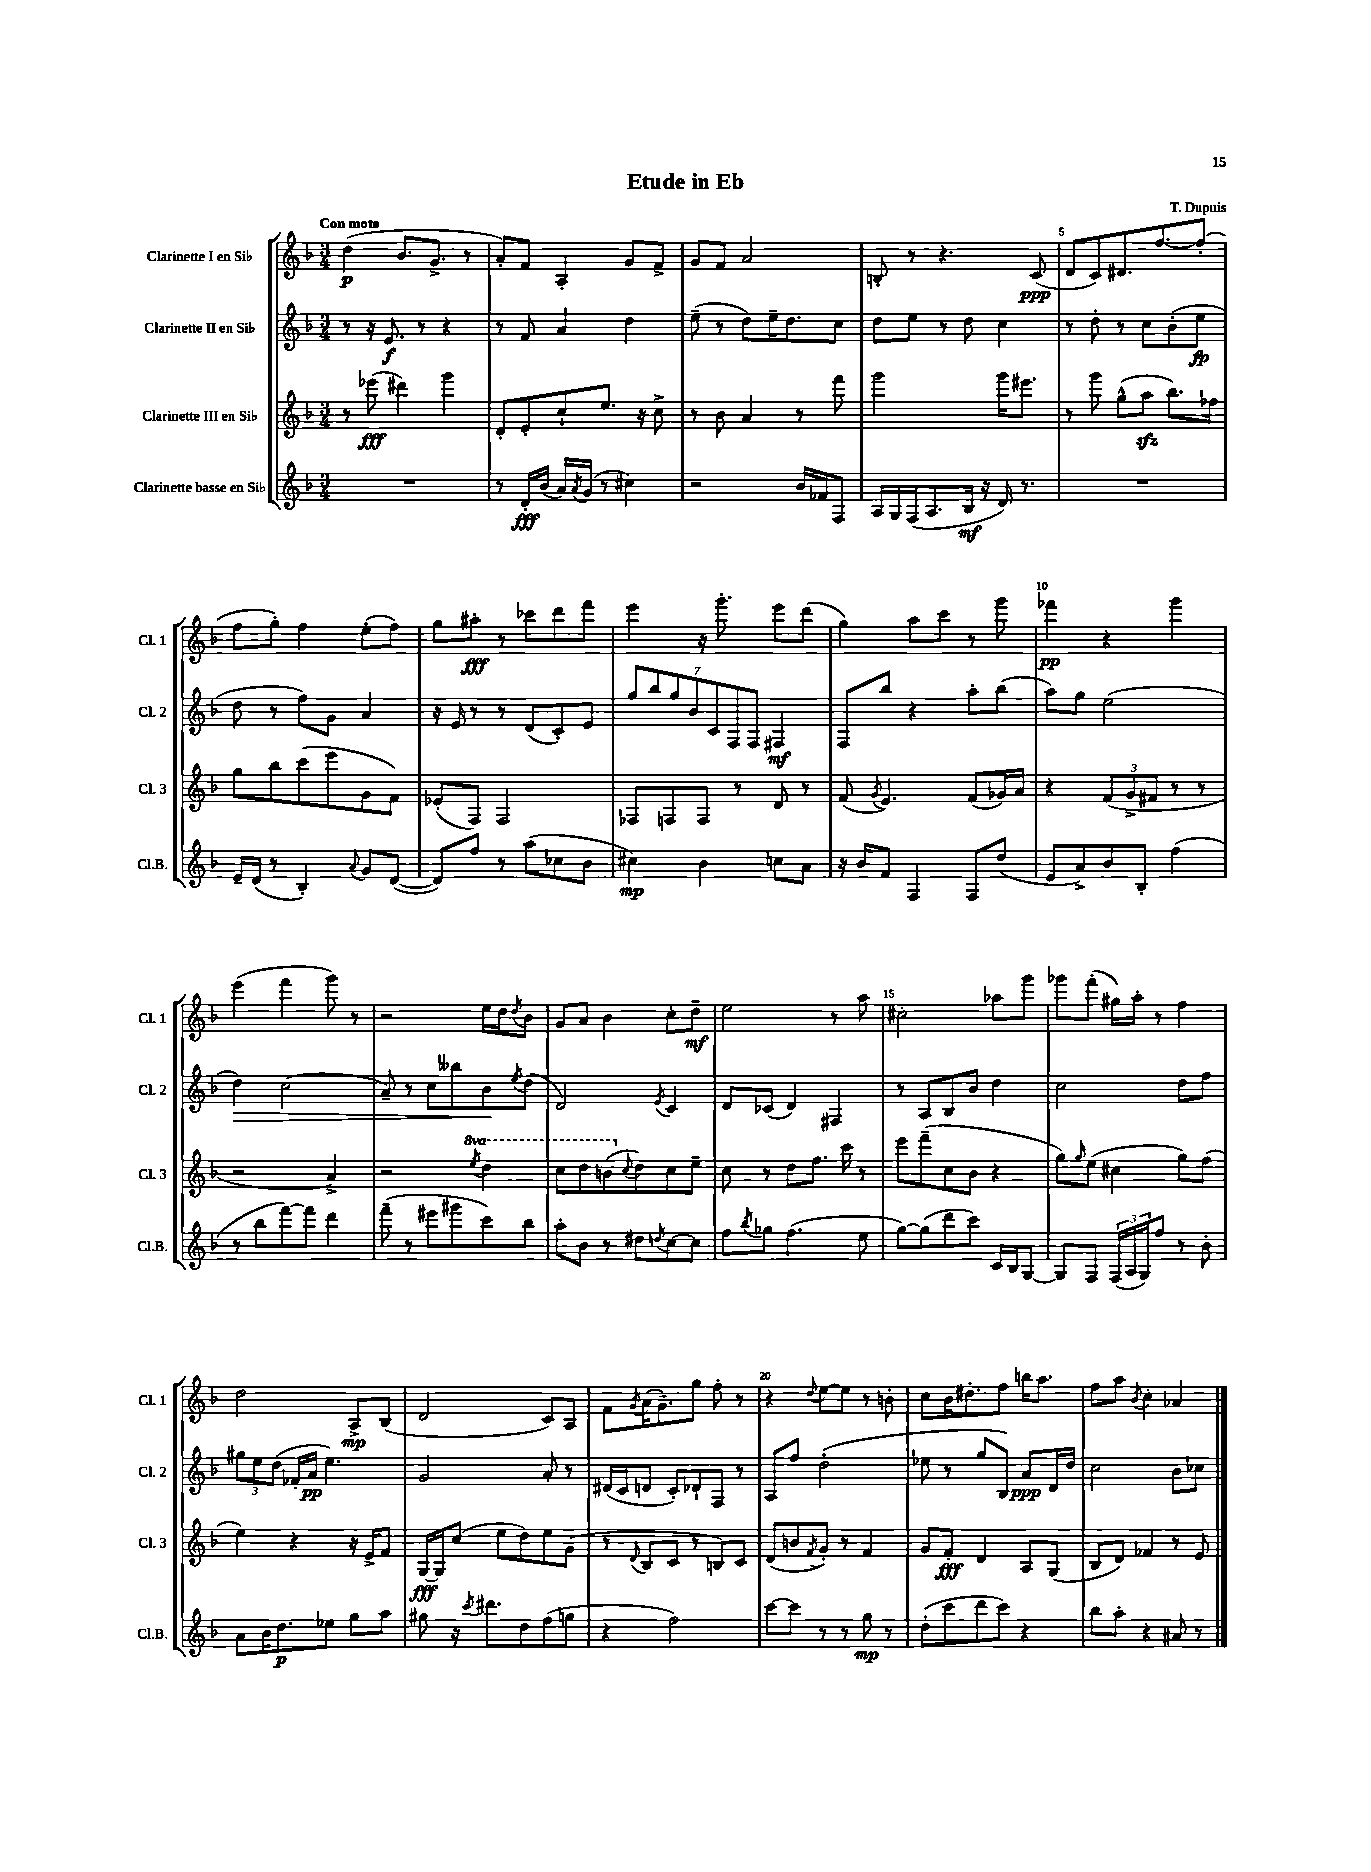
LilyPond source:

\header { title = "Etude in Eb" composer = "T. Dupuis" }
<<
\new StaffGroup <<
\new Staff = "s0" \with { instrumentName = "Clarinette I en Sib" shortInstrumentName = "Cl. 1" } {
    \clef treble \key f \major \numericTimeSignature \time 3/4 \tempo "Con moto"
    d''4\p( bes'8. g'8.-> r8 |
    a'8-.) f'8 a4-. g'8 f'8-> |
    g'8 f'8 a'2 |
    b8-. r8 r4. c'8\ppp( |
    d'8 c'8) dis'8. f''8.~ f''8-.( |
    f''8 g''8-.) f''4 e''8-.( f''8) |
    g''8 ais''8-.\fff r8 ces'''8 d'''8 f'''8 |
    e'''4 r16 g'''8.-. e'''8 d'''8( |
    g''4) a''8 c'''8 r8 g'''8 |
    fes'''4\pp r4 g'''4 |
    e'''4( f'''4 g'''8) r8 |
    r2 e''16 d''16 \acciaccatura { d''8 } bes'8 |
    g'8 a'8 bes'4 c''8-. d''8--\mf |
    e''2 r8 a''8 |
    cis''2-. aes''8 g'''8 |
    ges'''8 f'''8-.( gis''16) a''16-. r8 f''4 |
    d''2 a8->\mp bes8( |
    d'2 c'8) a8 |
    f'8 \acciaccatura { g'8 } a'16( g'8.--) g''8 f''8-. r8 |
    r4 \appoggiatura { d''8 } e''8~ e''8 r8 b'8-. |
    c''8 bes'16 dis''8.-. f''8 b''16 a''8. |
    f''8 a''8 \acciaccatura { bes'8 } c''4-. aes'4 \bar "|." |
}
\new Staff = "s1" \with { instrumentName = "Clarinette II en Sib" shortInstrumentName = "Cl. 2" } {
    \clef treble \key f \major \numericTimeSignature \time 3/4
    r8 r16 e'8.\f r8 r4 |
    r8 f'8 a'4 d''4 |
    e''8--( r8 d''8) e''16-- d''8. c''8 |
    d''8 e''8 r8 d''8 c''4 |
    r8 d''8-. r8 c''8 bes'8-.( e''8\fp |
    d''8 r8 f''8) g'8 a'4 |
    r16 e'16 r8 r8 d'8( c'8-.) e'8 |
    \tuplet 7/4 { g''8 bes''8 g''8 bes'8 c'8 f8 f8 } fis4\mf |
    f8 bes''8 r4 a''8-. bes''8( |
    a''8) g''8 e''2( |
    d''4\>) c''2( |
    a'8--) r8 c''8 beses''8 bes'8\! \acciaccatura { e''8 } d''8( |
    d'2) \acciaccatura { e'8 } c'4 |
    d'8 ces'8( d'4) fis4 |
    r8 a8 bes8 bes'8 d''4 |
    c''2 d''8 f''8 |
    \tuplet 3/2 { gis''8 e''8 d''8( } fes'16-. a'16\pp e''4.) |
    g'2 a'8-. r8 |
    dis'16( c'16 d'8 c'8-.) des'8-! f8 r8 |
    a8 f''8 d''2-.( |
    ees''8 r8 g''8 bes8) a'8\ppp d'16 d''16 |
    c''2 bes'8 ces''8 \bar "|." |
}
\new Staff = "s2" \with { instrumentName = "Clarinette III en Sib" shortInstrumentName = "Cl. 3" } {
    \clef treble \key f \major \numericTimeSignature \time 3/4 \set Staff.ottavationMarkups = #ottavation-simple-ordinals
    r8 ees'''8\fff( dis'''4) g'''4 |
    d'8-. e'8-. c''8-! e''8. r16 c''8-> |
    r8 bes'8 a'4 r8 f'''8 |
    g'''2 g'''16 eis'''8. |
    r8 g'''8 g''8-^( a''8\sfz bes''8.) fes''16 |
    g''8 bes''8 c'''8( e'''8 g'8 f'8) |
    ees'8-.( f8) f2 |
    fes8 f8 f8 r8 d'8 r8 |
    f'8( \acciaccatura { g'8 } e'4.) f'8( ges'16) a'16 |
    r4 \tuplet 3/2 { f'8( g'8-> fis'8 } r8 r8 |
    r2 a'4->) |
    r2 \ottava #1 \acciaccatura { e'''8 } d'''4 |
    c'''8 d'''8 b''8( \ottava #0 \appoggiatura { c''8 } d''8) c''8 e''8-- |
    c''8 r8 d''8 f''8. c'''16 r8 |
    e'''8 f'''8--( c''8 bes'8 r4 |
    g''8) \grace { g''16 } e''8( cis''4 g''8) f''8( |
    e''4) r4 r16 e'16-> f'8 |
    g16~\fff g16 c''8( e''8 d''8) e''8 g'8( |
    r8 \appoggiatura { d'8 } bes8 c'8 r8 b8) c'8 |
    d'8( b'8 \acciaccatura { f'8 } g'8-.) r8 f'4 |
    g'8 f'8-.\fff d'4 a8 g8( |
    bes8 d'8) fes'4 r8 e'8 \bar "|." |
}
\new Staff = "s3" \with { instrumentName = "Clarinette basse en Sib" shortInstrumentName = "Cl.B." } {
    \clef treble \key f \major \numericTimeSignature \time 3/4
    R2. |
    r8 d'16-.\fff bes'16( a'16) \acciaccatura { a'8 } g'16( r8 cis''4) |
    r2 bes'16 fes'16 f8 |
    a16 g16 f16( a8. bes16\mf r16 d'16) r8. |
    R2. |
    e'16-- d'16( r8 bes4-.) \appoggiatura { a'8 } g'8 d'8~( |
    d'8) f''8 r8 a''8( ces''8 bes'8 |
    cis''4\mp) bes'4 c''8 a'8 |
    r16 bes'16 f'8 f4 f8 d''8( |
    e'8 a'8->) bes'8 bes8-. f''4( |
    r8 bes''8 f'''8~) f'''8 d'''4 |
    f'''8--( r8 eis'''8 gis'''8 c'''8) bes''8 |
    a''8-. bes'8 r8 dis''8 \acciaccatura { d''8 } c''8~ c''8 |
    f''8 \acciaccatura { bes''8 } ges''8 f''4.( e''8 |
    g''8~) g''8( d'''8 c'''8) c'16 bes16 g8~ |
    g8 f8 \tuplet 3/2 { f16( a16 g16) } f''8 r8 bes'8-. |
    a'8 bes'16 d''8.\p ees''8 g''8 a''8 |
    gis''8 r16 \acciaccatura { c'''8 } dis'''8. d''8 f''8( g''8 |
    r4 f''2) |
    c'''8~ c'''8 r8 r8 g''8\mp r8 |
    d''8-.( c'''8 d'''8 c'''8) r4 |
    bes''8 a''8-. r4 ais'8 r8 \bar "|." |
}
>>
>>
\layout { \context { \Score \override BarNumber.break-visibility = ##(#f #t #t) barNumberVisibility = #(every-nth-bar-number-visible 5) } }
